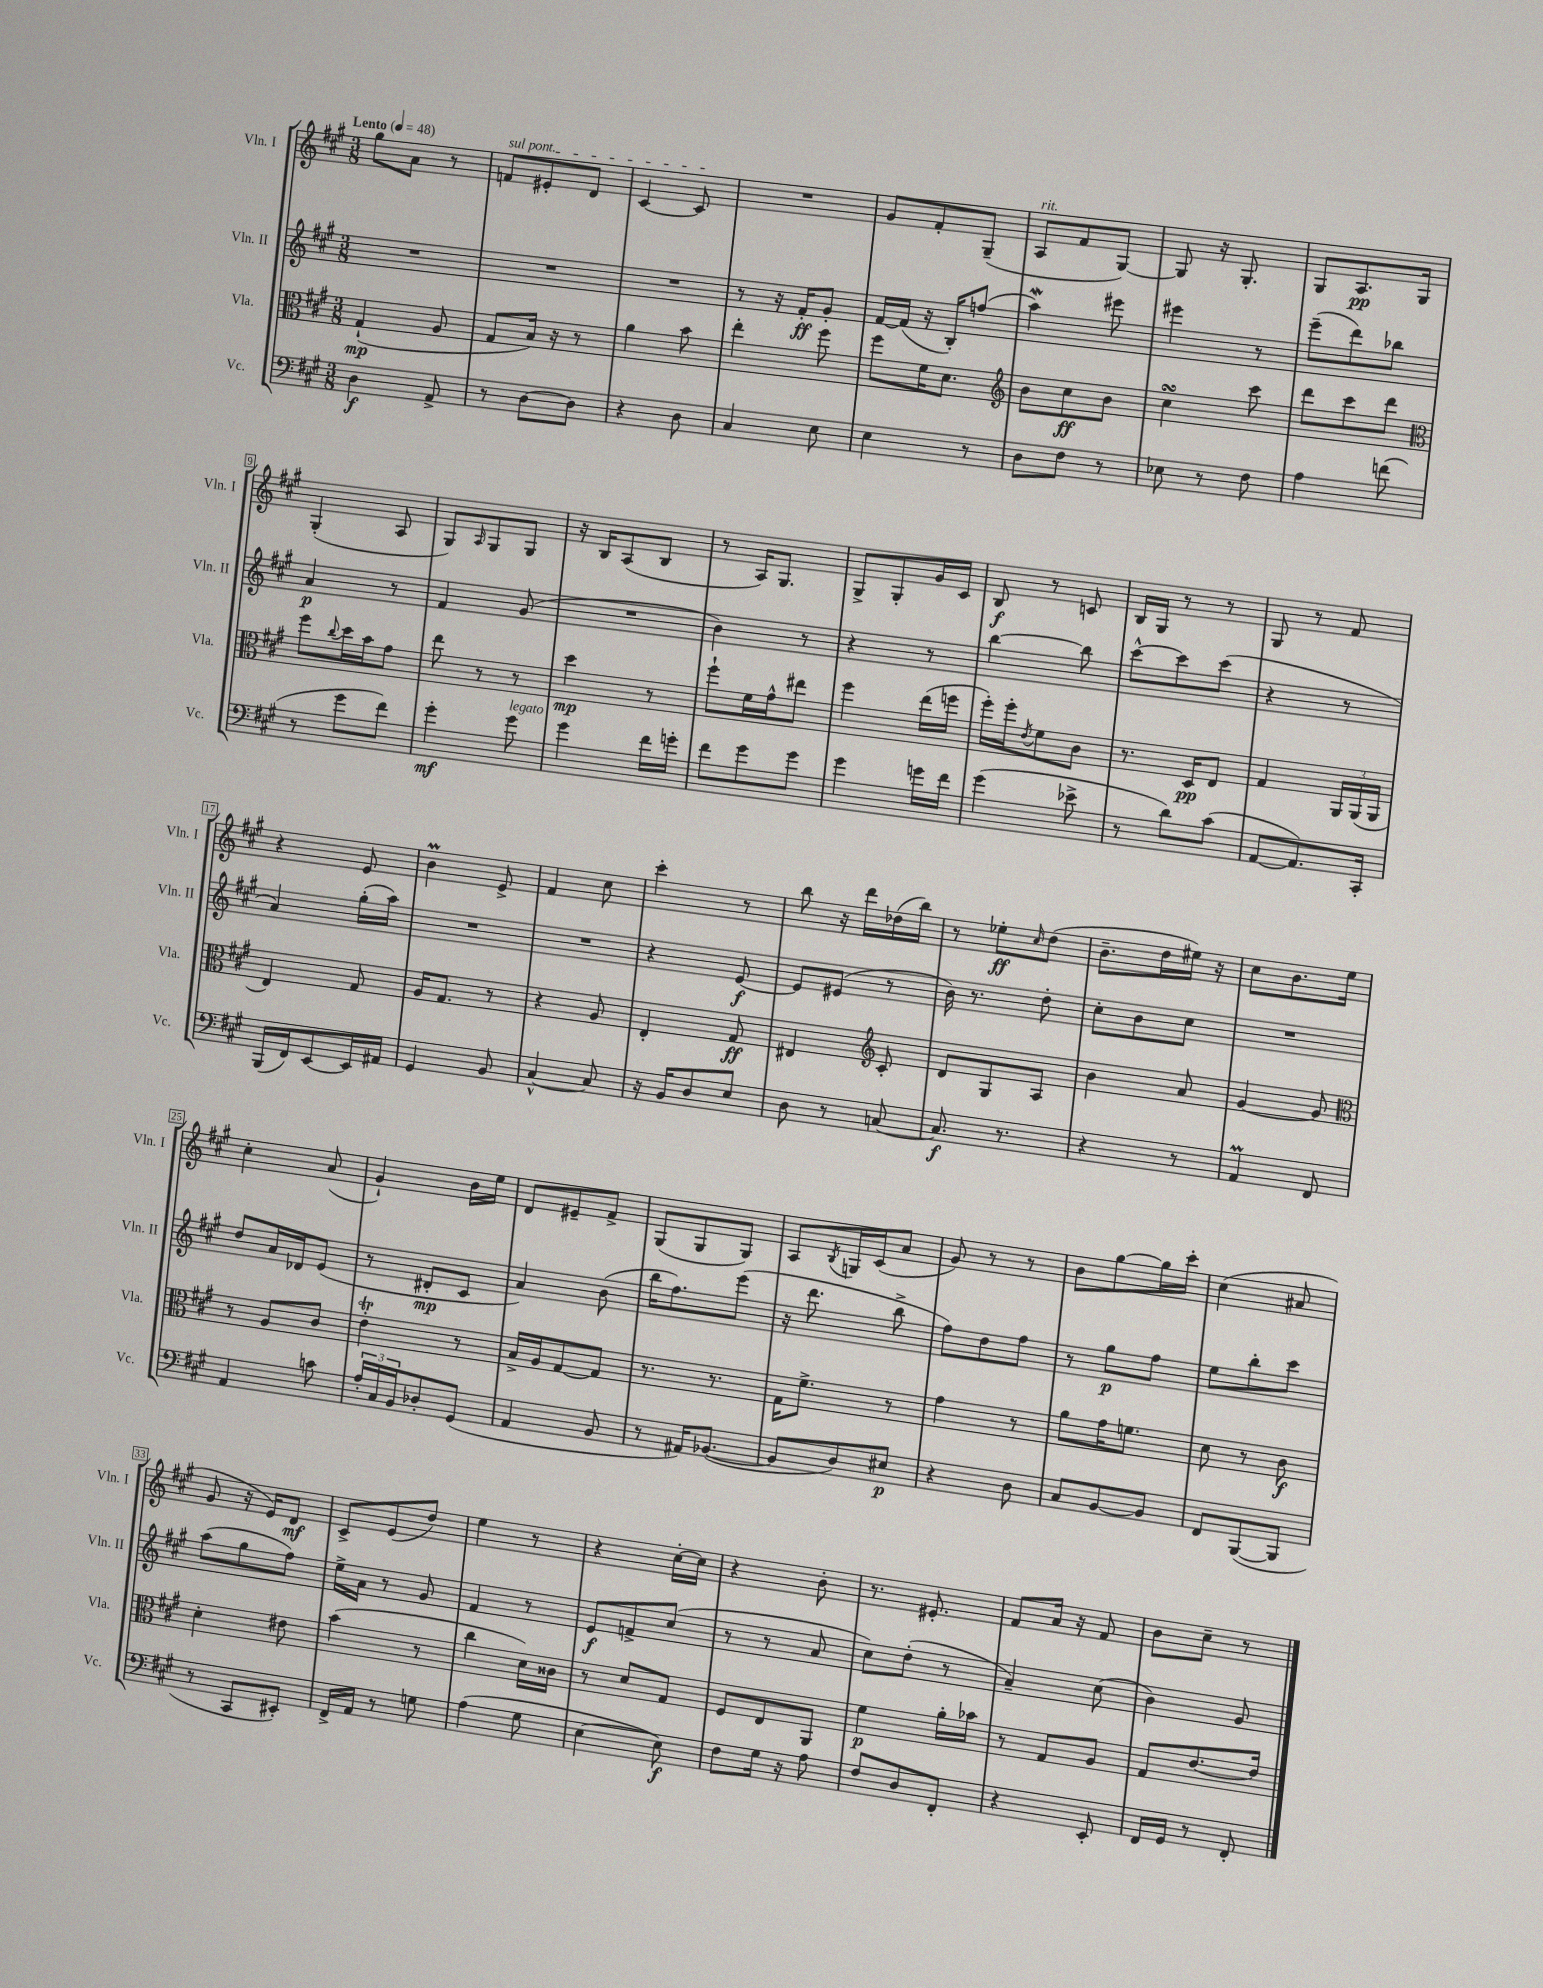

**kern	**dynam	**kern	**dynam	**kern	**dynam	**kern	**dynam
*part4	*part4	*part3	*part3	*part2	*part2	*part1	*part1
*staff4	*staff4	*staff3	*staff3	*staff2	*staff2	*staff1	*staff1
*I"Vc.	*	*I"Vla.	*	*I"Vln. II	*	*I"Vln. I	*
*I'Vc.	*	*I'Vla.	*	*I'Vln. II	*	*I'Vln. I	*
*clefF4	*	*clefC3	*	*clefG2	*	*clefG2	*
*k[f#c#g#]	*	*k[f#c#g#]	*	*k[f#c#g#]	*	*k[f#c#g#]	*
*M3/8	*	*M3/8	*	*M3/8	*	*M3/8	*
*MM48	*	*MM48	*	*MM48	*	*MM48	*
=1	=1	=1	=1	=1	=1	=1	=1
!	!	!	!	!	!	!LO:TX:a:B:t=Lento	!
4D\	f	(4G#`/	mp	4.r	.	8gg#\L	.
.	.	.	.	.	.	8a\J	.
8AA^/	.	8A/	.	.	.	8r	.
=2	=2	=2	=2	=2	=2	=2	=2
!	!	!	!	!	!	!LO:TX:a:i:t=sul pont.	!
8r	.	8G#/L	.	4.r	.	8fn/L	.
[8D\L	.	16B/Jk)	.	.	.	8e#X'/	.
.	.	16r	.	.	.	.	.
8D\J]	.	8r	.	.	.	8d/J	.
=3	=3	=3	=3	=3	=3	=3	=3
4r	.	4a\	.	4.r	.	[4c#/	.
8D\	.	8b\	.	.	.	8c#/]	.
=4	=4	=4	=4	=4	=4	=4	=4
4C#/	.	4ee'\	.	8r	.	4.r	.
.	.	.	.	16r	.	.	.
.	.	.	.	16f#'/KL	ff	.	.
8E\	.	8ff#\	.	8g#'/J	.	.	.
=5	=5	=5	=5	=5	=5	=5	=5
4E\	.	8ff#\L	.	[16f#/LL	.	8g#/L	.
.	.	.	.	(16f#/JJ]	.	.	.
.	.	16f#\K	.	16r	.	8f#'/	.
.	.	8.d\J	.	16B'/KL)	.	.	.
8r	.	.	.	(8ffn/J	.	(8G#~/J	.
=6	=6	=6	=6	=6	=6	=6	=6
*	*	*clefG2	*	*	*	*	*
!	!	!	!	!	!	!LO:TX:a:i:t=rit.	!
8D\L	.	8b\L	.	4aaw\)	.	8A/L	.
8F#\J	.	8cc#\	ff	.	.	8f#/	.
8r	.	8b\J	.	8eee#X\	.	[8G#/J)	.
=7	=7	=7	=7	=7	=7	=7	=7
8E-X\	.	4cc#sSsS\	.	4eee#X\	.	8G#/]	.
8r	.	.	.	.	.	16r	.
.	.	.	.	.	.	8.G#'/	.
8F#\	.	8ccc#\	.	8r	.	.	.
=8	=8	=8	=8	=8	=8	=8	=8
4A\	.	8ddd\L	.	(8eee~\L	.	8G#/L	.
.	.	8ccc#\	.	8ddd\)	.	8.A/	pp
(8fn\	.	8ddd\J	.	8bb-X\J	.	.	.
.	.	.	.	.	.	16G#/Jk	.
!!LO:LB:g=z
=9	=9	=9	=9	=9	=9	=9	=9
*	*	*clefC3	*	*	*	*	*
8r	.	8ff#\L	.	4a/	p	(4G#'/	.
.	.	8qqcc#/	.	.	.	.	.
8g#\L	.	16dd\L	.	.	.	.	.
.	.	16b\J	.	.	.	.	.
8f#\J)	.	8g#\J	.	8r	.	8A/	.
=10	=10	=10	=10	=10	=10	=10	=10
4g#'\	mf	8ee\	.	4f#/	.	8G#/L)	.
.	.	.	.	.	.	16qqA/	.
.	.	8r	.	.	.	8G#/	.
!LO:TX:a:i:t=legato	!	!	!	!	!	!	!
8g#\	.	8r	.	(8g#/	.	8G#/J	.
=11	=11	=11	=11	=11	=11	=11	=11
4g#\	.	4dd\	mp	4.r	.	16r	.
.	.	.	.	.	.	16B/KL	.
.	.	.	.	.	.	(8A/	.
16f#\LL	.	8r	.	.	.	8B/J	.
16gn'\JJ	.	.	.	.	.	.	.
=12	=12	=12	=12	=12	=12	=12	=12
8f#\L	.	8ff#`\L	.	4b\)	.	8r	.
8g#\	.	16f#\L	.	.	.	16A/KL)	.
.	.	16g#^^\J	.	.	.	8.G#/J	.
8g#\J	.	8ee#X\J	.	8r	.	.	.
=13	=13	=13	=13	=13	=13	=13	=13
4g#\	.	4ff#\	.	4r	.	8G#^/L	.
.	.	.	.	.	.	8G#'/	.
16gn\LL	.	(16ee\LL	.	8r	.	16g#/L	.
16f#\JJ	.	16ffn\JJ	.	.	.	16c#/JJ	.
=14	=14	=14	=14	=14	=14	=14	=14
(4g#\	.	16ff#'\LL)	.	[4bb\	.	8B/	f
.	.	16ff#'\J	.	.	.	.	.
.	.	8qe/	.	.	.	.	.
.	.	8f#\	.	.	.	8r	.
8e-X^\	.	8c#\J	.	8bb\]	.	8cn/	.
=15	=15	=15	=15	=15	=15	=15	=15
8r	.	8.r	.	[8ccc#^^\L	.	16B/LL	.
.	.	.	.	.	.	16G#/JJ	.
8d\L)	.	.	.	8ccc#\]	.	8r	.
.	.	16D/KL	pp	.	.	.	.
(8c#\J	.	8E/J	.	(8ccc#\J	.	8r	.
=16	=16	=16	=16	=16	=16	=16	=16
[8AA/L	.	4G#/	.	4r	.	8G#/	.
8.AA/])	.	.	.	.	.	8r	.
.	.	24AA/LL	.	8r	.	8f#/	.
.	.	(24AA/	.	.	.	.	.
16CC#'/Jk	.	.	.	.	.	.	.
.	.	24AA/JJ	.	.	.	.	.
!!LO:LB:g=z
=17	=17	=17	=17	=17	=17	=17	=17
(16BBB/LL	.	4E/)	.	4a/)	.	4r	.
16FF#/J)	.	.	.	.	.	.	.
[8EE/	.	.	.	.	.	.	.
16EE/L]	.	8G#/	.	(16gg#'\LL	.	8e/	.
16AA#X/JJ	.	.	.	16aa\JJ)	.	.	.
=18	=18	=18	=18	=18	=18	=18	=18
4GG#/	.	16A/KL	.	4.r	.	4bM\	.
.	.	8.G#/J	.	.	.	.	.
8BB/	.	8r	.	.	.	8e^/	.
=19	=19	=19	=19	=19	=19	=19	=19
[4C#^^/	.	4r	.	4.r	.	4f#/	.
8C#/]	.	8A/	.	.	.	8cc#\	.
=20	=20	=20	=20	=20	=20	=20	=20
16r	.	4E'/	.	4r	.	4ccc#'\	.
16BB/KL	.	.	.	.	.	.	.
8D/	.	.	.	.	.	.	.
8E/J	.	8G#/	ff	[8e/	f	8r	.
=21	=21	=21	=21	=21	=21	=21	=21
8D\	.	4E#X/	.	8e/L]	.	8bb\	.
8r	.	.	.	(8e#X/J	.	16r	.
.	.	.	.	.	.	16ddd\LL	.
*	*	*clefG2	*	*	*	*	*
[8Cn/	.	8c#'/	.	8r	.	(16dd-X\	.
.	.	.	.	.	.	16bb\JJ)	.
=22	=22	=22	=22	=22	=22	=22	=22
8.C/]	f	8d/L	.	16b\)	.	8r	.
.	.	.	.	8.r	.	.	.
.	.	8G#/	.	.	.	8ee-X'\L	ff
8.r	.	.	.	.	.	.	.
.	.	.	.	.	.	16qqcc#/	.
.	.	8A/J	.	8dd'\	.	(8dd\J	.
=23	=23	=23	=23	=23	=23	=23	=23
4r	.	4b\	.	8cc#'\L	.	8.b~\L	.
.	.	.	.	8b\	.	.	.
.	.	.	.	.	.	16dd\L	.
8r	.	8a/	.	8cc#\J	.	16ee#X\JJ)	.
.	.	.	.	.	.	16r	.
=24	=24	=24	=24	=24	=24	=24	=24
4AAM/	.	[4g#/	.	4.r	.	8cc#\L	.
.	.	.	.	.	.	8.b\	.
8FF#/	.	8g#/]	.	.	.	.	.
.	.	.	.	.	.	16ee\Jk	.
!!LO:LB:g=z
=25	=25	=25	=25	=25	=25	=25	=25
*	*	*clefC3	*	*	*	*	*
4AA/	.	8r	.	8dd/L	.	4cc#'\	.
.	.	8A/L	.	16a/L	.	.	.
.	.	.	.	16d-X/J	.	.	.
8cn\	.	8c#/J	.	(8e/J	.	(8a/	.
=26	=26	=26	=26	=26	=26	=26	=26
24A'/LL	.	4eT'\	.	8r	.	4g#`/)	.
24C#/	.	.	.	.	.	.	.
24BB/J	.	.	.	.	.	.	.
8D-X'/	.	.	.	8d#X'/L	mp	.	.
(8GG#/J	.	8r	.	8c#/J	.	16b\LL	.
.	.	.	.	.	.	16ee\JJ	.
=27	=27	=27	=27	=27	=27	=27	=27
4AA/	.	16B^/LL	.	4a/)	.	8d/L	.
.	.	16A/J	.	.	.	.	.
.	.	[8G#/	.	.	.	8e#X~/	.
8BB/	.	8G#/J]	.	(8b\	.	8f#^/J	.
=28	=28	=28	=28	=28	=28	=28	=28
8r	.	8.r	.	16bb\KL	.	(8G#/L	.
.	.	.	.	8.ff#\)	.	.	.
16AA#X/KL)	.	.	.	.	.	8G#/	.
([8.BB-X/J	.	8.r	.	.	.	.	.
.	.	.	.	(8eee\J	.	8G#/J)	.
=29	=29	=29	=29	=29	=29	=29	=29
8BB-/L]	.	16G#\KL	.	16r	.	8A/L	.
.	.	8.f#^\J	.	8.ddd\	.	.	.
.	.	.	.	.	.	8qB/	.
8D/)	.	.	.	.	.	16Gn/L	.
.	.	.	.	.	.	(16c#/J	.
8E#X/J	p	8r	.	8bb^\	.	8a/J	.
=30	=30	=30	=30	=30	=30	=30	=30
4r	.	4g#\	.	8ff#\L)	.	8g#/)	.
.	.	.	.	8dd\	.	8r	.
8D\	.	8r	.	8ff#\J	.	8r	.
=31	=31	=31	=31	=31	=31	=31	=31
8C#/L	.	8a\L	.	8r	.	8b\L	.
[8BB/	.	16g#\K	.	8gg#\L	p	[8gg#\	.
.	.	8.fn\J	.	.	.	.	.
8BB/J]	.	.	.	8ff#\J	.	16gg#\L]	.
.	.	.	.	.	.	16ccc#'\JJ	.
=32	=32	=32	=32	=32	=32	=32	=32
8FF#/L	.	8d\	.	8ee\L	.	(4cc#\	.
([8BBB/	.	8r	.	8bb'\	.	.	.
8BBB/J]	.	8c#\	f	8ccc#\J	.	8a#X/	.
!!LO:LB:g=z
=33	=33	=33	=33	=33	=33	=33	=33
8r	.	4d'\	.	(8aa\L	.	8g#/	.
8CC#/L	.	.	.	8gg#\	.	16r	.
.	.	.	.	.	.	16e/KL)	.
8EE#X'/J)	.	8e#X\	.	8ff#\J)	.	8d/J	mf
=34	=34	=34	=34	=34	=34	=34	=34
16FF#^/LL	.	(4b\	.	16ee^\LL	.	8c#^/L	.
16AA/JJ	.	.	.	16a\JJ	.	.	.
8r	.	.	.	8r	.	(8e/	.
8Gn\	.	8r	.	8g#/	.	8dd/J)	.
=35	=35	=35	=35	=35	=35	=35	=35
(4A\	.	4cc#\	.	4f#/	.	4ee\	.
8G#\	.	16d\LL)	.	8r	.	8r	.
.	.	16c##X\JJ	.	.	.	.	.
=36	=36	=36	=36	=36	=36	=36	=36
[4E\	.	8r	.	8e/L	f	4r	.
.	.	8d/L	.	8fn^/	.	.	.
8E\])	f	8G#/J	.	(8cc#/J	.	[16cc#'\LL	.
.	.	.	.	.	.	16cc#\JJ]	.
=37	=37	=37	=37	=37	=37	=37	=37
8F#\L	.	8F#/L	.	8r	.	4r	.
16G#\Jk	.	8E/	.	8r	.	.	.
16r	.	.	.	.	.	.	.
8A\	.	8AA/J	.	8a/	.	8b'\	.
=38	=38	=38	=38	=38	=38	=38	=38
8F#/L	.	4f#\	p	8cc#\L)	.	8.r	.
8D/	.	.	.	(8dd'\J	.	.	.
.	.	.	.	.	.	8.e#X'/	.
8FF#'/J	.	16a'\LL	.	8r	.	.	.
.	.	16b-X\JJ	.	.	.	.	.
=39	=39	=39	=39	=39	=39	=39	=39
4r	.	8r	.	4a~/)	.	8f#/L	.
.	.	8G#/L	.	.	.	16a/Jk	.
.	.	.	.	.	.	16r	.
8EE'/	.	8A/J	.	(8cc#\	.	8f#/	.
=40	=40	=40	=40	=40	=40	=40	=40
16FF#/LL	.	8G#/L	.	4b\)	.	8b\L	.
16GG#/JJ	.	.	.	.	.	.	.
8r	.	[8.e/	.	.	.	8cc#~\J	.
8FF#'/	.	.	.	8g#/	.	8r	.
.	.	16e/Jk]	.	.	.	.	.
==	==	==	==	==	==	==	==
*-	*-	*-	*-	*-	*-	*-	*-
